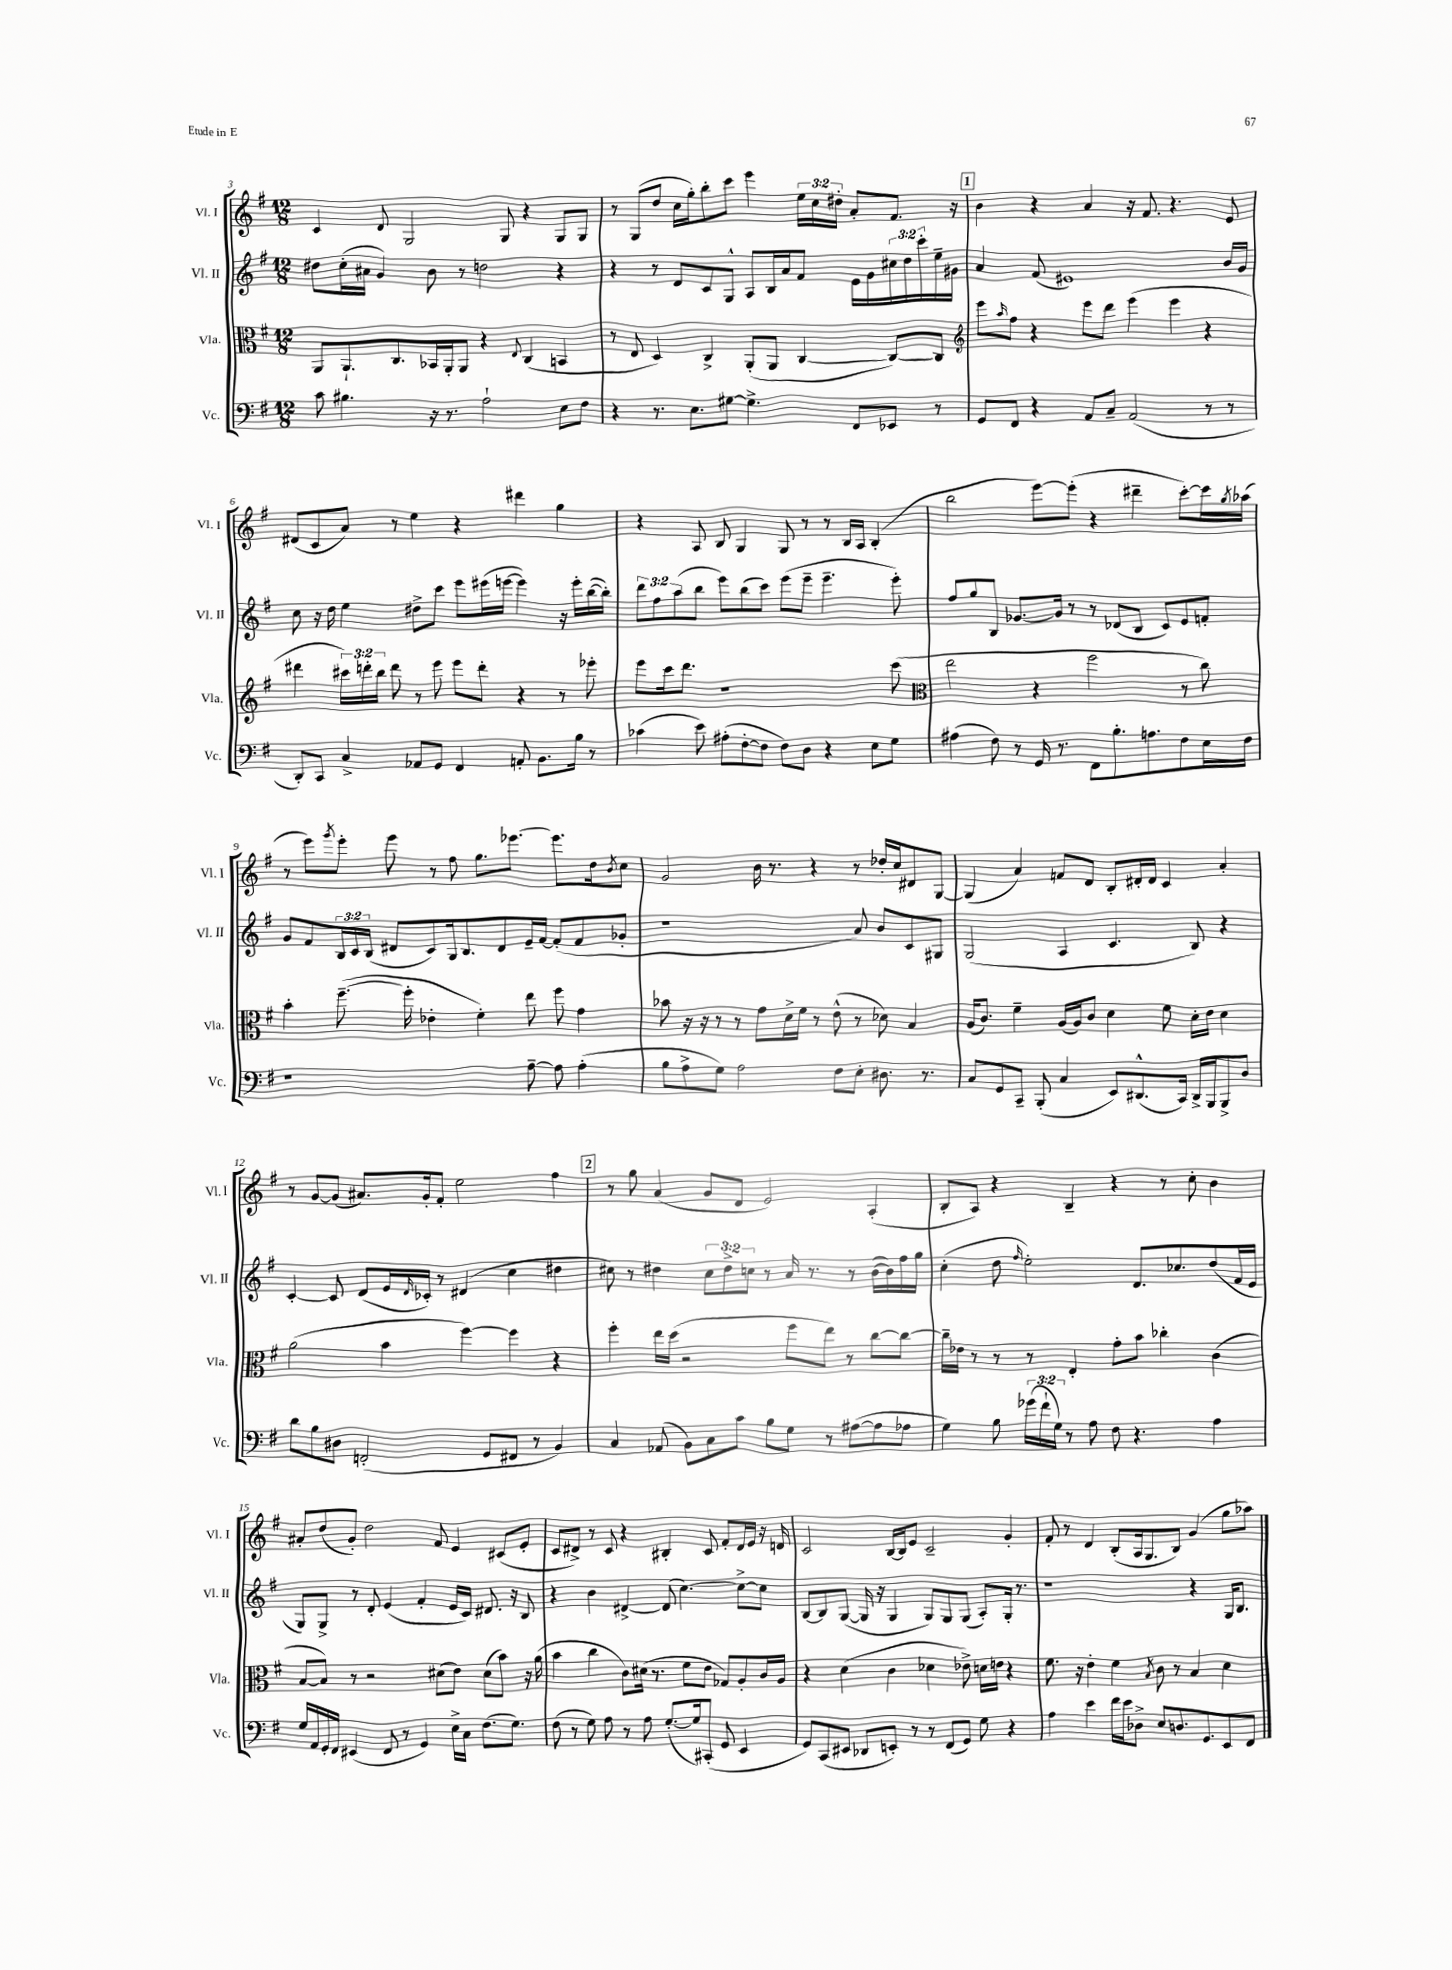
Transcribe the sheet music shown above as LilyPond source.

<<
\new StaffGroup <<
\new Staff = "s0" \with { instrumentName = "Vl. I" shortInstrumentName = "Vl. I" } {
    \clef treble \key g \major \numericTimeSignature \time 12/8 \override Staff.TupletNumber.text = #tuplet-number::calc-fraction-text
    c'4 d'8 g2 g8 r4 g8 g8 |
    r8 g8( d''8 c''16 g''16-.) b''8-. c'''8 e'''4 \tuplet 3/2 { e''16 c''16 dis''16-. } a'8-. fis'8. r16 |
    \mark \markup { \box "1" } b'4 r4 a'4 r16 fis'8. r4. e'8 |
    dis'8( c'8 a'8) r8 e''4 r4 dis'''4 g''4 |
    r4 a8 b8 g4 g8 r8 r8 b16 a16 b4-.( |
    b''2 e'''8~) e'''8-.( r4 dis'''4-- c'''8~-.) c'''16 \acciaccatura { g''8 } aes''16( |
    r8 e'''8) \acciaccatura { g'''8 } e'''8-. e'''8 r8 fis''8 g''8. ees'''8.~ ees'''8. d''16 \acciaccatura { b'8 } c''8 |
    g'2 b'16 r8. r4 r8 des''16-. c''16 dis'8 g8~ |
    g4( a'4) f'8 d'8 b8-. dis'16-. dis'16 c'4 a'4-. |
    r8 g'8~ g'8( ais'8.) g'16-. fis'8-. e''2 fis''4 |
    \mark \markup { \box "2" } r8 g''8 a'4( g'8 d'8 e'2) a4-.( |
    b8-. a8) r4 b4-- r4 r8 c''8-. b'4 |
    ais'8-. d''8( g'8-.) d''2 fis'8 e'4 cis'8( e'8-. |
    c'8 dis'8->) r8 c'8 r4 bis4-. c'8 fis'8-. dis'16 e'16 r16 d'16 |
    c'2 b16~ b16 e'8 c'2-- g'4-. |
    fis'8-. r8 d'4 b8-.( a16 g8. b8) g'4( g''8 aes''8) \bar "|." |
}
\new Staff = "s1" \with { instrumentName = "Vl. II" shortInstrumentName = "Vl. II" } {
    \clef treble \key g \major \numericTimeSignature \time 12/8 \override Staff.TupletNumber.text = #tuplet-number::calc-fraction-text
    dis''8 c''16-.( ais'16 g'4) b'8 r8 d''2 r4 |
    r4 r8 d'8 c'8 g8-^ a8 b16 a'16 fis'8 e'16 g'16 \tuplet 3/2 { cis''16 d''16 c'''16-. } e''16-- gis'16 |
    \mark \markup { \box "1" } a'4 fis'8( eis'1) b'16 g'16 |
    c''8 r16 d''16 e''4 dis''8-> c'''8 e'''8 eis'''16( e'''16~ e'''4) r16 e'''16-. b''16~( b''16-.) |
    \tuplet 3/2 { d'''8 fis''8 a''8( } b''8 e'''8) b''8( c'''8) e'''8( e'''8-- e'''4.-- e'''8-.) |
    fis''8 g''8 b8 ges'8.~ ges'16 r8 r8 des'8( b8 c'8) e'8 f'8-. |
    g'8 fis'8 \tuplet 3/2 { b16 c'16 b16( } dis'8 c'8) g16 b8. dis'8 e'16-- fis'16~ fis'8-.( fis'8 ges'8-. |
    r1 a'8) b'8 c'8 gis8 |
    g2( a4 c'4. b8) r4 |
    c'4~-. c'8 d'8( e'16 \grace { d'16 } ces'16-.) r8 dis'4( c''4 dis''4 |
    \mark \markup { \box "2" } cis''8) r8 dis''4 \tuplet 3/2 { cis''8 dis''8-> c''8 } r8 a'16 r8. r8 b'16~( b'16) fis''16 g''16 |
    c''4-.( d''8 \grace { fis''16 } e''2-.) d'8. ces''8. d''8( fis'16 e'16 |
    g8) g8-> r8 d'8-. e'4( fis'4-. e'16 c'16) dis'8. r16 b8 |
    r4 b'4 dis'4~-> dis'8( c''4.~) c''8~-> c''8 |
    b8~ b8 g8~( g16 r16 g4 g8) g8 g8( a8-.) g16-. r8. |
    r1 r4 g16 b8. \bar "|." |
}
\new Staff = "s2" \with { instrumentName = "Vla." shortInstrumentName = "Vla." } {
    \clef alto \key g \major \numericTimeSignature \time 12/8 \override Staff.TupletNumber.text = #tuplet-number::calc-fraction-text
    a,8 a,8.-! c8. bes,16 a,16-. a,8 r4 \appoggiatura { e8 } c4( b,4 |
    r8 e8 d4) c4-> a,8-.( a,8 c4~ c8~) c8 |
    \mark \markup { \box "1" } \clef treble e'''8 \grace { a''16 } fis''8 r4 e'''8 d'''8 e'''4( e'''4 r4 |
    dis'''4 \tuplet 3/2 { cis'''16) d'''16-. b''16 } d'''8 r8 e'''8 e'''8 d'''8-. r4 r8 ees'''8-. |
    e'''8 c'''16 d'''8. r1 c'''8( |
    \clef alto e''2 r4 fis''2 r8 c''8) |
    b'4-. fis''8.~--( fis''16-. ees'4-. fis'4-.) e''8 fis''8 g'4 |
    bes'8 r16 r16 r8 r8 g'8 d'16-> fis'16 r8 e'8-^( r8 des'8) b4 |
    a16( c'8.) fis'4-- a16( a16) c'8 d'4 fis'8 d'16-. e'16 d'4 |
    a'2( b'4 fis''4~) fis''4 r4 |
    \mark \markup { \box "2" } fis''4-. e''16 d''16( r2 fis''8 e''8) r8 c''8~ c''8~ |
    c''16-- ees'16 r8 r8 r8 e4-. g'8-. b'8 ces''4-. c'4( |
    b8~ b8) r8 r2 dis'8( e'8) dis'8( b'8) r16 a'16( |
    b'4 c''4 c'8) dis'16( r8. fis'8 e'8 ges8) a8-. c'16 a16 |
    r4 d'4( c'4 des'4 ees'8->) d'16 e'16 r4 |
    fis'8. r16 e'4-. fis'4 \acciaccatura { b8 } c'8 r8 b4 d'4 \bar "|." |
}
\new Staff = "s3" \with { instrumentName = "Vc." shortInstrumentName = "Vc." } {
    \clef bass \key g \major \numericTimeSignature \time 12/8 \override Staff.TupletNumber.text = #tuplet-number::calc-fraction-text
    c'8 bis4. r16 r8. a2-! e8 fis8 |
    r4 r8. e8. gis8~ gis4.-> fis,8 ees,8 r8 |
    \mark \markup { \box "1" } g,8 fis,8 r4 a,8 c8-- a,2( r8 r8 |
    d,8-.) c,8 c4-> aes,8 g,8 fis,4 a,8-. b,8. b16 r8 |
    ces'4( e'8) ais8-.( fis8~-. fis8 fis8) d8 r4 e8 g8 |
    ais4( fis8) r8 g,16 r8. fis,8 b8.-. a8. fis8 e16 fis16 |
    r1 a8~-- a8 a4-.( |
    b8 a8-> g8) a2 fis8 e8-. dis8. r8. |
    c8 g,8 c,8-- b,,8-.( c4 e,8) dis,8.-^( c,16) dis,16-> b,,16 b,,8-> d8 |
    d'8 b8 dis8 f,2-.( g,8 fis,8 r8 b,4) |
    \mark \markup { \box "2" } c4 aes,8( b,8) c8 c'8 b8 g8 r8 ais8~( ais8 aes8 |
    g4) b8 \tuplet 3/2 { ges'16( fis'16-! g16) } r8 a8 fis8 r4. a4 |
    g16 a,16 g,16-. fis,16 eis,4( fis,8 r8 g,4) e16-> c16 fis8.( g8.) |
    fis8( r8 g8) a8 r8 a8 g8.~-.( g16) cis,8-.( g,8 e,4 |
    g,8) c,8( eis,8 des,8 e,8-.) r8 r8 fis,8( g,8) g8 r4 |
    a4 e'4 fis'16 e'16 des8-> e8 d8. g,8. e,8 fis,8 \bar "|." |
}
>>
>>
\layout { \context { \Score currentBarNumber = #3 } }
